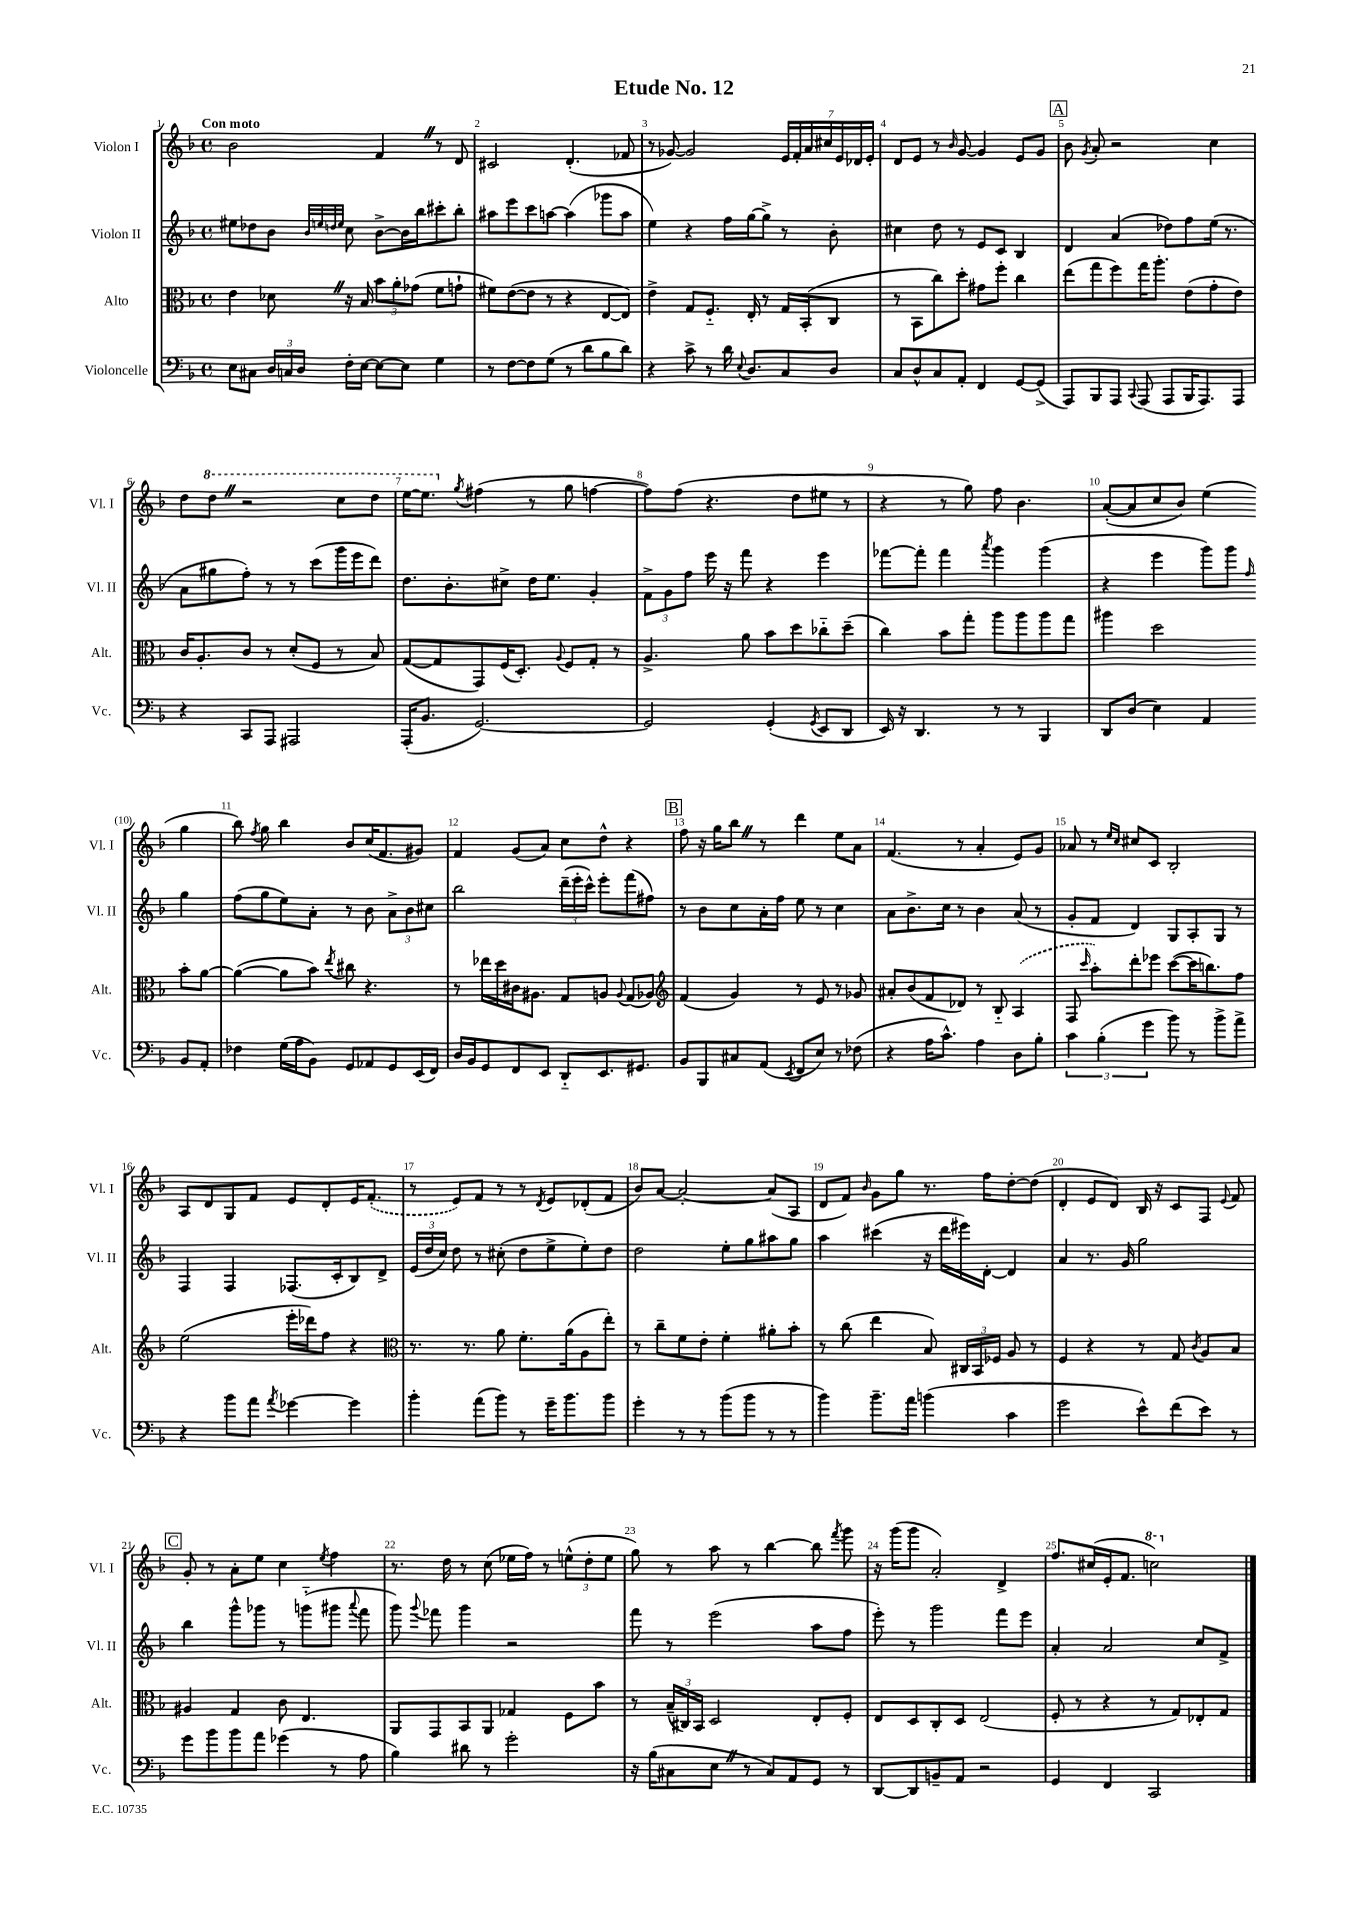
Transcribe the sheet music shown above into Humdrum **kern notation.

**kern	**kern	**kern	**kern
*staff4	*staff3	*staff2	*staff1
*clefF4	*clefC3	*clefG2	*clefG2
*k[b-]	*k[b-]	*k[b-]	*k[b-]
*M4/4	*M4/4	*M4/4	*M4/4
*met(c)	*met(c)	*met(c)	*met(c)
8E	4e	8ee#	2b-
8C#	.	8dd-	.
24D	8d-	8b-	.
24C	.	.	.
24D	.	.	.
.	.	32qqb-	.
.	.	32qqee	.
.	.	32qqdd	.
.	.	32qqee	.
16F'	16r	8cc	.
[16E	16B-	.	.
8E_	12b-	[8b-^	4f
.	12a'	.	.
8E]	.	16b-]	.
.	(12g-	.	.
.	.	16bb-	.
4G	8f	8ccc#'	8r
.	8g`	8bb-'	8d
=	=	=	=
8r	8f#)	8aa#	2c#
[8F	([8e	8eee	.
8F]	8e]	8ccc	.
(8G	8r	[8aa	.
8r	4r	(4aa]	(4.d'
8d	.	.	.
8B-	[8E	8ggg-	.
8d)	8E])	8aa	8f-
=	=	=	=
4r	4e^	4ee)	8r
.	.	.	[8g-)
8c^	8G	4r	2g-]
8r	8.F'~	.	.
16d	.	16ff	.
8qqE	.	.	.
8.D	16E'	[16gg	.
.	8r	8gg^]	.
8C	16G	8r	28e
.	.	.	28f'
.	(16BB-'	.	.
.	.	.	28a
.	.	.	28cc#
8D	8C	8b-'	.
.	.	.	28e
.	.	.	28d-
.	.	.	28e'
=	=	=	=
8C	8r	4cc#	8d
8D^^	8BB-	.	8e
8C	8cc)	8dd	8r
.	.	.	16qqb-
8AA'	8dd'	8r	[8g
4FF	8g#	8e	4g]
.	8ff'	8c	.
[8GG	4cc	4B-	8e
(8GG^]	.	.	8g
=	=	=	=
8AAA)	(8ee	4d	8b-
.	.	.	8qg
8BBB-	8gg	.	8a'
8AAA	8ff)	(4a	2r
8qqCC	.	.	.
(8AAA	16gg	.	.
.	8.aa'	.	.
8AAA	.	8dd-)	.
16BBB-	(8e	8ff	.
8.AAA)	.	.	.
.	8g'	(16ee	4cc
.	.	8.r	.
8AAA	8e)	.	.
=	=	=	=
4r	16c	8a	8dd
.	8.A'	.	.
.	.	8gg#	8ddd
8CC	8c	8ff')	2r
8AAA	8r	8r	.
2AAA#	(8d'	8r	.
.	8F	(8ccc	.
.	8r	16ggg	8ccc
.	.	16eee	.
.	8B-)	8ddd)	8ddd
=	=	=	=
(16AAA'	([8G	8.dd	[16eee
8.BB-	.	.	8.eee]
.	8G]	.	.
.	.	8.b-'	.
.	.	.	8qgg
[2.GG)	8GG)	.	(4ff#
.	(16F	8cc#^	.
.	8.D')	.	.
.	.	16dd	8r
.	.	8.ee	.
.	8qqA	.	.
.	8F	.	8gg
.	8G'	4g'	[4ff
.	8r	.	.
=	=	=	=
2GG]	4.A^	12f^	8ff])
.	.	12g	.
.	.	.	(8ff
.	.	12ff	.
.	.	16eee	4.r
.	.	16r	.
.	8a	8fff	.
(4GG'	8b-	4r	.
.	8dd	.	8dd
8qGG	.	.	.
8EE	8cc-'~	4eee	8ee#
8DD	(8dd~	.	8r
=	=	=	=
16EE)	4cc)	[8fff-	4r
16r	.	.	.
4.DD	.	8fff-']	.
.	8b-	4fff-	8r
.	8gg'	.	8gg)
.	.	8qaaa	.
8r	8aa	4ggg	8ff
8r	8aa	.	4.b-
4BBB-	8aa	(4ggg	.
.	8gg	.	.
=	=	=	=
8DD	4aa#	4r	([8a'
(8D	.	.	8a]
4E)	2dd	4eee	8cc
.	.	.	8b-)
4AA	.	8ggg)	(4ee
.	.	8ggg	.
.	.	16qqff	.
8BB-	8b-'	4gg	4gg
8AA'	[8a	.	.
=	=	=	=
4F-	(4a_	(8ff	8bb-)
.	.	.	8qff
.	.	8gg	8gg
(16G	8a]	8ee)	4bb-
16A	.	.	.
8BB-)	8b-)	8a'	.
.	8qee	.	.
8GG	8cc#	8r	8b-
8AA-	4.r	8b-	(16cc
.	.	.	8.f
8GG	.	12a^	.
.	.	12b-	.
(16EE	.	.	8g#)
.	.	12cc#	.
16FF)	.	.	.
=	=	=	=
16D	8r	2bb-	4f
16BB-	.	.	.
8GG	16ee-	.	.
.	16dd	.	.
8FF	16c#	.	(8g
.	8.A#	.	.
8EE	.	.	8a)
8DD'~	8G	(24ddd~	8cc
.	.	24eee'	.
.	.	24ccc^^)	.
8.EE	8A	8eee'	8dd^^
.	8qqA	.	.
.	(8G	(8fff	4r
8.GG#	.	.	.
.	8A-)	8ff#)	.
=	=	=	=
*	*clefG2	*	*
8BB-	(4f	8r	8ff
8BBB-	.	8b-	16r
.	.	.	16gg
8C#	4g)	8cc	8bb-
(8AA	.	16a'	8r
.	.	16ff	.
8qEE	.	.	.
8FF	8r	8ee	4ddd
8E)	8e	8r	.
8r	8r	4cc	8ee
(8F-	8g-	.	8a
=	=	=	=
4r	8a#'	8a	(4.f
.	(8b-	8.b-^	.
16A	8f	.	.
8.c^^)	.	16cc	.
.	8d-)	8r	8r
4A	8r	4b-	4a'
.	8B-'~	.	.
8D	(4A	(8a	8e)
8B-'	.	8r	8g
=	=	=	=
6c	8F	8g'	8a-
.	16qqccc	.	.
.	8aa')	8f	8r
(6B-'	.	.	.
.	.	.	16qqee
.	.	.	16qqcc
.	8ddd'	4d)	8cc#
6g	.	.	.
.	8eee-	.	8c
8b-)	([8ccc	8G	2B-'
8r	16ccc]	8A'	.
.	8.bb)	.	.
8b-^	.	8G	.
8a^	8ff	8r	.
=	=	=	=
4r	(2ee	4F	8A
.	.	.	8d
8b-	.	4F	8G
8a	.	.	8f
8qa	.	.	.
[4g-	16eee'	(8.F-	8e
.	16ddd-)	.	.
.	8ff	.	8d'
.	.	16c'	.
4g-]	4r	8B-)	16e
.	.	.	(8.f'
.	.	8d^	.
=	=	=	=
*	*clefC3	*	*
4b-'	8.r	(24e	8r
.	.	24dd	.
.	.	24cc)	.
.	.	8dd	8e)
.	8.r	.	.
(8a	.	8r	8f
8b-)	8a	(8cc#'	8r
8r	8.f'	8dd	8r
.	.	.	8qd
16g~	.	8ee^	8e
8.b-	(16a	.	.
.	8A	8ee')	(8d-'
8b-	8ee')	8dd	8f
=	=	=	=
4g'	8r	2dd	8b-)
.	8cc~	.	[8a
8r	8f	.	2a'_
8r	8e'	.	.
(8b-	4f'	8ee'	.
8b-	.	8gg	.
8r	8a#'	8aa#	(8a]
8r	8b-'	8gg	8A
=	=	=	=
4b-)	8r	4aa	8d
.	(8cc	.	8f)
.	.	.	16qqb-
8.b-~	4ee	(4ccc#	8g
.	.	.	8gg
16a	.	.	.
(4b	8B-)	16r	8.r
.	.	16ddd	.
.	24C#	16eee#)	.
.	24BB-	.	.
.	.	[16d'	16ff
.	24F-	.	.
4c	8A	4d]	[8dd'
.	8r	.	(8dd]
=	=	=	=
2g	4F	4a	4d'
.	4r	8.r	8e
.	.	.	8d)
.	.	16g	.
8e^^)	8r	2gg	16B-
.	.	.	16r
(8f	8G	.	8c
.	8qc	.	.
8e)	8A	.	8F
.	.	.	8qqe
8r	8B-	.	8f
=	=	=	=
8g	4A#	4bb-	8g'
8b-	.	.	8r
8b-	4G	8ggg^^	8a'
8a	.	8ggg-	8ee
(4g-	8c	8r	4cc
.	4.E	(8ggg'~	.
.	.	.	8qee
8r	.	8ggg#	4ff
.	.	8qqaaa	.
8A	.	8fff	.
=	=	=	=
4B-)	8AA	8ggg)	8.r
.	.	8qqggg	.
.	8GG	8fff-	.
.	.	.	16dd
8d#	8BB-	4ggg	8r
8r	8AA	.	(8cc
2g'	4G-	2r	16ee-
.	.	.	16ff)
.	.	.	8r
.	8F	.	(12ee^^
.	.	.	12dd'
.	8b-	.	.
.	.	.	12ee
=	=	=	=
16r	8r	8fff	8gg)
(16B-	.	.	.
8C#	(24B-~	8r	8r
.	24C#)	.	.
.	24BB-	.	.
8E	2D	(2eee	8aa
8r	.	.	8r
8C#)	.	.	[4bb-
8AA	.	.	.
8GG	8E'	8aa	8bb-]
.	.	.	8qfff
8r	8F'	8ff	8ggg
=	=	=	=
[8DD	8E	8eee')	16r
.	.	.	(16ggg
8DD]	8D	8r	8ggg
8BB~	8C'	2ggg	2a')
8AA	8D	.	.
2r	(2E	.	.
.	.	8fff	4d^
.	.	8eee	.
=	=	=	=
4GG	8F'	4a'	8.ff
.	8r	.	.
.	.	.	(16cc#
4FF	4r	2a	16e'
.	.	.	8.f
2CC	8r	.	2ccc)
.	8G)	.	.
.	8E-'	8cc	.
.	8G	8f^	.
==	==	==	==
*-	*-	*-	*-
